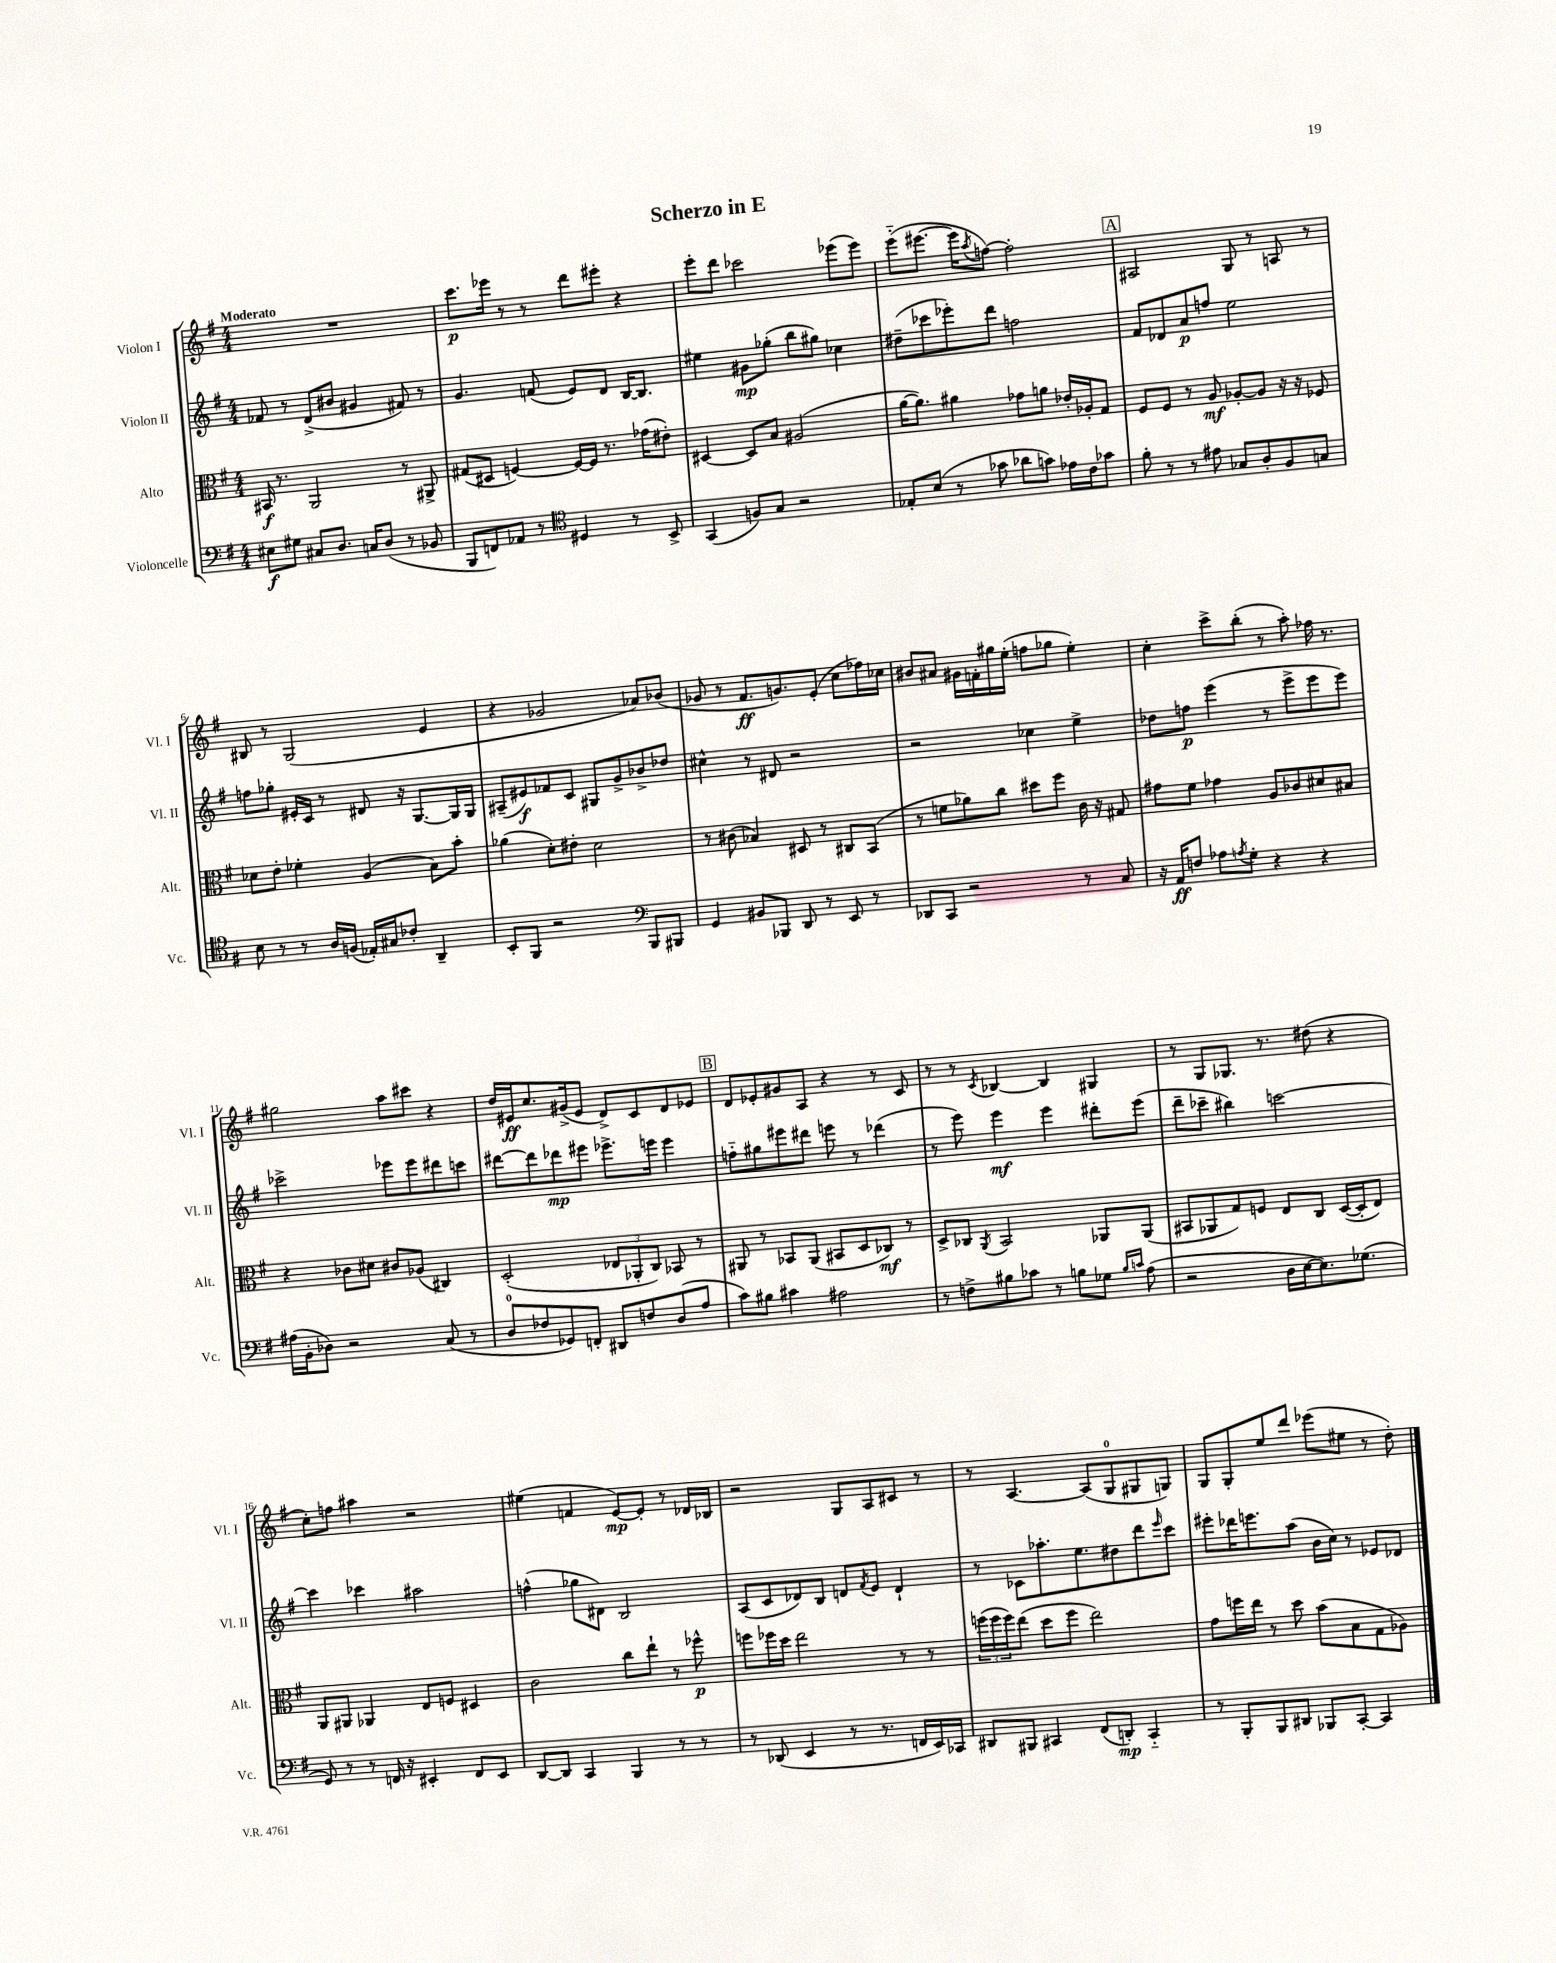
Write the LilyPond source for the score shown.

\header { title = "Scherzo in E" }
<<
\new StaffGroup <<
\new Staff = "s0" \with { instrumentName = "Violon I" shortInstrumentName = "Vl. I" } {
    \clef treble \key g \major \numericTimeSignature \time 4/4 \tempo "Moderato"
    R1 |
    c'''8.\p ees'''16 r8 r8 d'''8 eis'''8-. r4 |
    e'''8-. d'''8 ces'''2 ees'''8( ees'''8) |
    e'''8-_( eis'''8.~ eis'''16 \acciaccatura { a''8 } f''8~) f''2-. |
    \mark \markup { \box "A" } ais2 g8 r8 a8 r8 |
    bis8 r8 g2( e'4 |
    r4 ges'2 aes'8) bes'8( |
    ges'8 r8 fis'8.\ff g'8.) e'8-.( c''8 fes''16) ces''16 |
    bis'8 ais'8 gis'16 f'16-. gis''16 e''16-.( f''8 ges''8 e''4-.) |
    c''4-. c'''8-> b''8-.( r8 a''8-.) fes''16 r8. |
    gis''2 a''8 cis'''8 r4 |
    d''16 eis'16\ff c''8. gis'16->( eis'8 d'8->) c'8 d'8 ees'8 |
    \mark \markup { \box "B" } d'8 ees'8-. gis'8 a8 r4 r8 c'8 |
    r8 r8 \acciaccatura { c'8 } bes4~ bes4 gis4 |
    r8 g8 ges8. r8. dis''8( r4 |
    c''8-.) f''8 ais''4 r2 |
    eis''4( f'4 e'8~\mp) e'8-. r8 des'16 bes16 |
    r2 g8 a8 cis'8 r8 |
    r8 a4.~ a8( g8-0 gis8 g8) |
    g8 g8-. e''8 d'''8 ees'''8( eis''8 r8 d''8-.) \bar "|." |
}
\new Staff = "s1" \with { instrumentName = "Violon II" shortInstrumentName = "Vl. II" } {
    \clef treble \key g \major \numericTimeSignature \time 4/4
    fes'8 r8 d'8->( bis'8 gis'4 fis'8) r8 |
    g'4. f'8( e'8) d'8 b16~ b8. |
    eis''4 gis'8\mp ges''8-.( b''8 gis''8) ces''4 |
    dis''8--( ces'''8 ees'''8-.) d'''8 f''2 |
    \mark \markup { \box "A" } fis'8 des'8 a'8\p f''8 e''2 |
    f''8 ges''8-. eis'16-. c'16 r8 dis'8 r16 g8.~ g16 g16 |
    ais8--( eis'8\f) fes'8 c'8 gis8 g'8-> bes'8-> des''8 |
    cis''4-^ r8 dis'8 r2 |
    r2 ces''4 e''4-> |
    des''8 f''8\p e'''4( r8 e'''8-> e'''8 e'''8) |
    ces'''2-> ees'''8 ees'''8 dis'''8 c'''8 |
    dis'''8~ dis'''8 des'''8\mp eis'''8 ees'''8.-> e'''16 e'''4 |
    \mark \markup { \box "B" } f''8-_ gis''8 eis'''8 dis'''8 e'''8 r8 des'''4( |
    r8 e'''8) e'''4\mf e'''4 dis'''8-. e'''8( |
    d'''8-- ces'''8-- bis''4) c'''2~ |
    c'''4 ces'''4 ais''2 |
    f''4-^( ges''8 dis'8) b2 |
    a8( c'8 des'8) b8 d'8 \acciaccatura { fis'8 } e'8 d'4-! |
    r8 ces'8 aes''8.-. e''8. dis''8 d'''8 \grace { e'''16 } c'''8 |
    eis'''8-. des'''16 e'''8. a''8( b'16 c''16) r8 ees'8 des'8 \bar "|." |
}
\new Staff = "s2" \with { instrumentName = "Alto" shortInstrumentName = "Alt." } {
    \clef alto \key g \major \numericTimeSignature \time 4/4
    bis,16\f r8. a,2 r8 ais,8-> |
    gis8( dis8 f4~) f16~ f16 r8. ges'16( eis'8-.) |
    dis4~ dis8 b8 ais2( |
    a'16~ a'8.) ais'4 ges'8 a'8 ees'16-. aes16-. g8 |
    \mark \markup { \box "A" } fis8 fis8 r8 a8\mf aes8~-. aes8 r16 r16 fes8 |
    des'8 e'8-. fes'4-. a4( b8) b'8-. |
    aes'4( d'8-.) eis'8-. d'2 |
    r8 cis'8( bes4) dis8 r8 cis8 b,8( |
    r8 f'8 aes'8) c''8 dis''8 fis''8 c'16 r16 gis8 |
    gis'8 fis'8 ges'4 a8 ces'8 dis'8 bis8 |
    r4 ces'8 dis'8 cis'8 aes8( cis4) |
    d2-.( \tuplet 3/2 { ees8 aes,8-. c8) } bes,8 r8 |
    \mark \markup { \box "B" } ais,8 r8 bes,8 ais,8( bis,8 d8 ces8\mf) r8 |
    d8-> ces8 \acciaccatura { a,8 } b,2 aes,8 aes,8( |
    bis,8 aes,8 g8) f8 e8 c8 d16~( d16-. e8) |
    a,8 ais,8 aes,4 e8 f8 dis4 |
    c'2 c''8 e''8-! r8 fes''8-^\p |
    f''8 fes''16 d''16 e''2 r8 r8 |
    \tuplet 3/2 { f''16( f''16 f''16) } e''8( d''8 f''8 e''2) |
    g'8 f''16 e''16 r8 d''8 b'8( b8 g8 aes8) \bar "|." |
}
\new Staff = "s3" \with { instrumentName = "Violoncelle" shortInstrumentName = "Vc." } {
    \clef bass \key g \major \numericTimeSignature \time 4/4
    eis8\f gis8 cis8 d8. c16 d8( r8 bes,8 |
    b,,8 f,8) aes,8 r8 \clef tenor dis4 r8 b,8-> |
    g,4( f8) g8 r2 |
    ees8-. b8( r8 ges'8 aes'8 g'8) ees'16 c'16 ges'8 |
    \mark \markup { \box "A" } fis'8-. r8 r8 eis'8 ges8 a8-. fis8 g8 |
    b8 r8 r8 a16 f16( ees16-.) gis16 ces'8-. a,4-- |
    b,8-. fis,8 r2 \clef bass b,,8 bis,,8 |
    g,4 bis,8 bes,,8 d,8 r8 e,8 r8 |
    des,8 c,8 r2 r8 c8 |
    r16 a,16\ff f8 aes8 \acciaccatura { a8 } g8-. r4 r4 |
    ais16( b,16-. des8) r2 c8( r8 |
    d8-0 fes8 ges,8) f,8-. dis,8 f8 d8( a8 |
    \mark \markup { \box "B" } c'8) bis8 cis'4 ais2 |
    r8 f8-> bis8 ces'8 r8 b8 ges8 \grace { b16 c'16 } a8( |
    r2 d16 e16~ e8.) ges8.( |
    g,8) r8 r8 f,16 r16 eis,4-. f,8 eis,8 |
    d,8~ d,8 c,4 b,,4 r8 r8 |
    r8 des,8( e,4 r8 r8. f,16 e,16) ces,16 |
    dis,8 bis,,8 cis,4 fis,8( d,8-.\mp) cis,4-_ |
    r8 b,,8-. b,,8 dis,8 bes,,8 c,8~-. c,4 \bar "|." |
}
>>
>>
